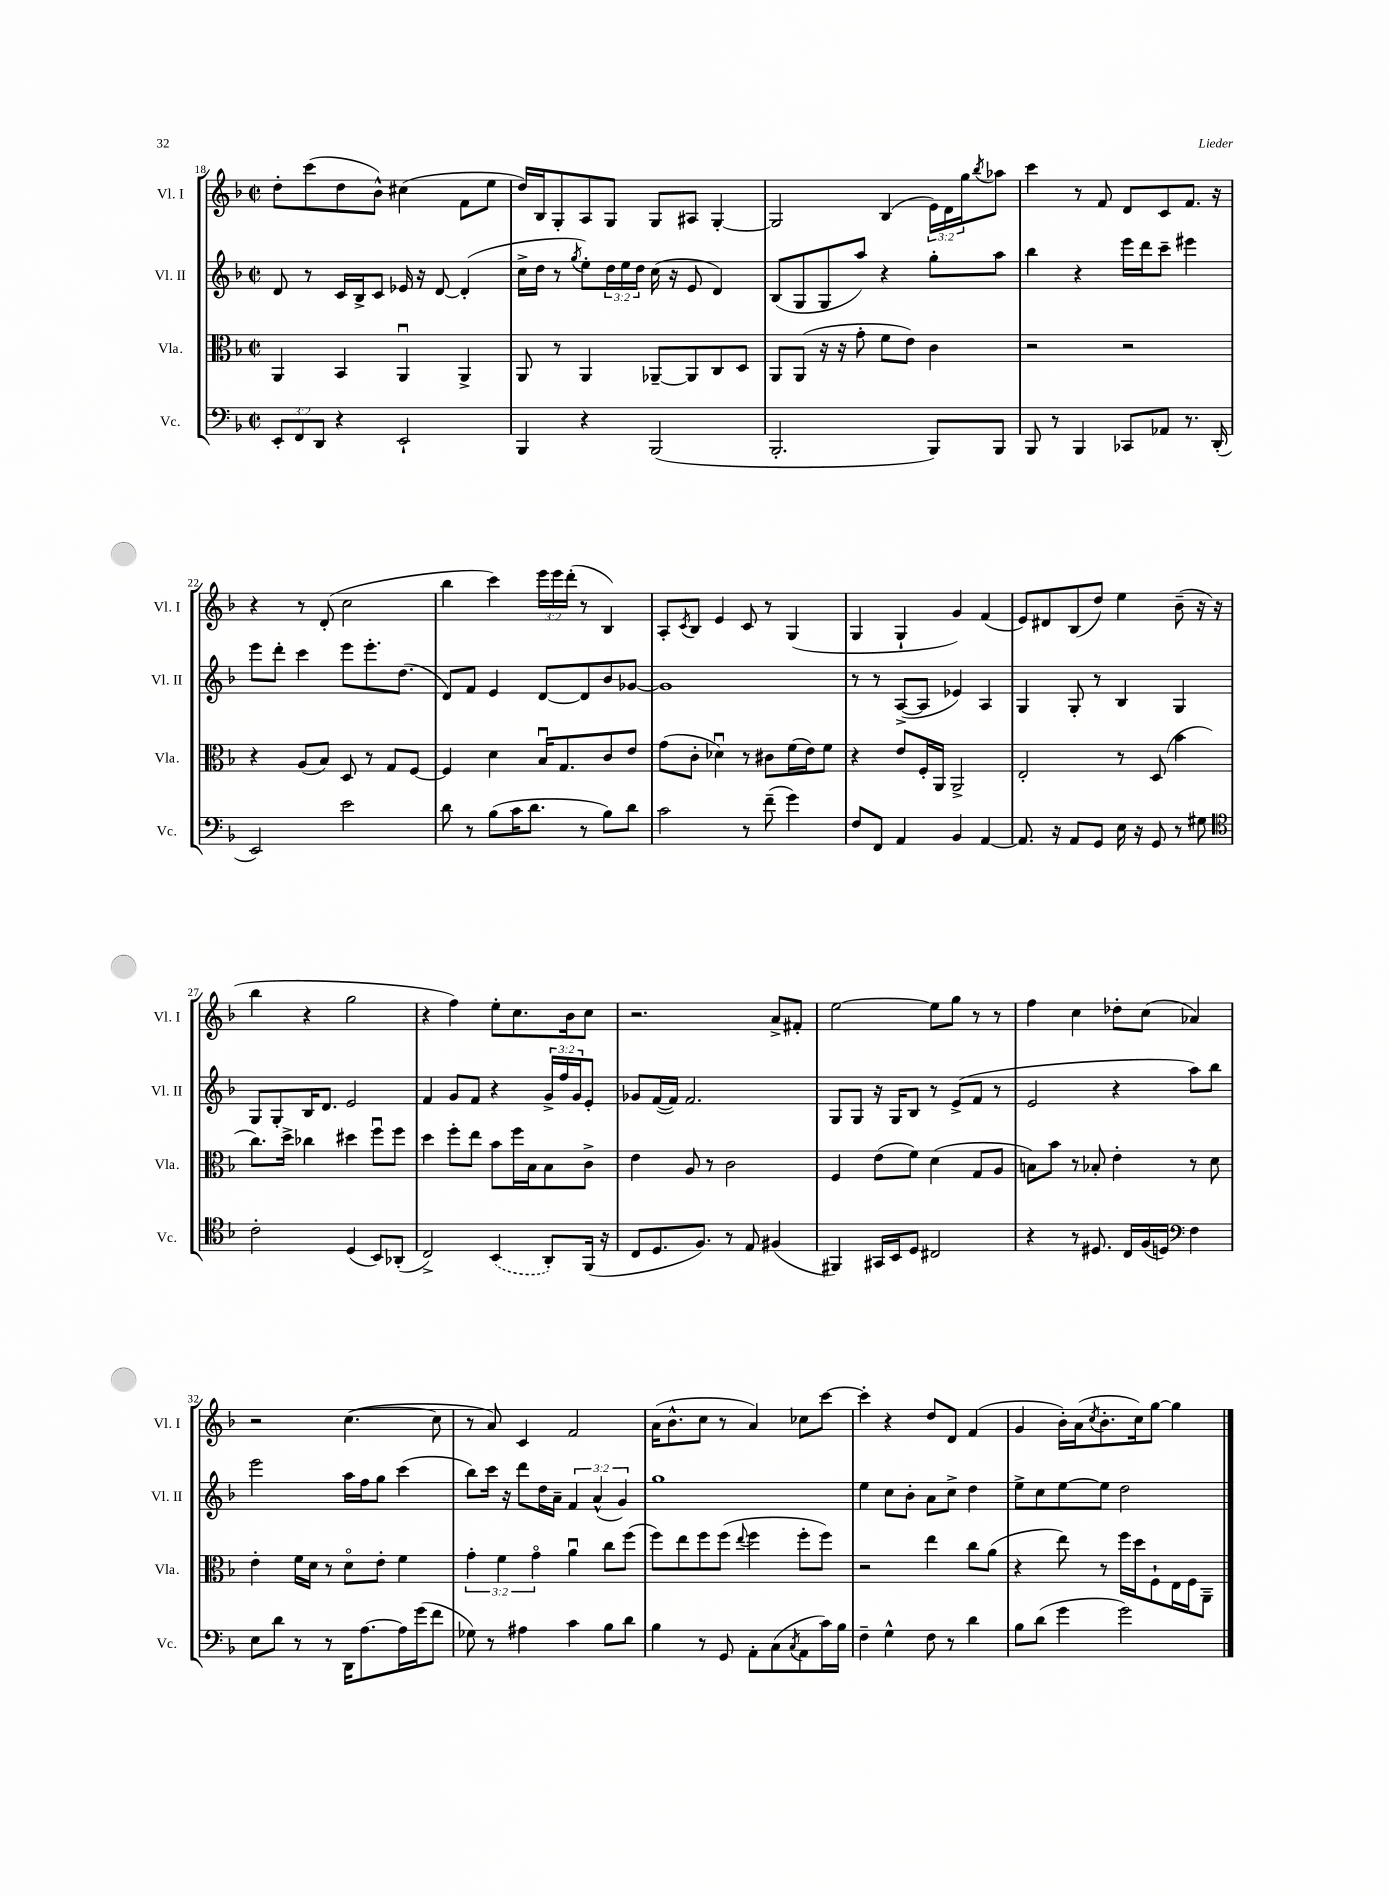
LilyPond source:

<<
\new StaffGroup <<
\new Staff = "s0" \with { instrumentName = "Vl. I" shortInstrumentName = "Vl. I" } {
    \clef treble \key f \major \defaultTimeSignature \time 2/2 \override Staff.TupletNumber.text = #tuplet-number::calc-fraction-text
    d''8-. c'''8( d''8 bes'8-^) cis''4( f'8 e''8 |
    d''16) bes16 g8-. a8 g8 g8 ais8 g4~-. |
    g2 bes4( \tuplet 3/2 { e'16) d'16 g''16 } \acciaccatura { bes''8 } aes''8 |
    c'''4 r8 f'8 d'8 c'8 f'8. r16 |
    r4 r8 d'8-.( c''2 |
    bes''4 c'''4) \tuplet 3/2 { e'''16 e'''16 d'''16-.( } r8 bes4) |
    a8-. \acciaccatura { c'8 } bes8 e'4 c'8 r8 g4( |
    g4 g4-! g'4) f'4( |
    e'8) dis'8 bes8( d''8) e''4 bes'8--( r16 r16 |
    bes''4 r4 g''2 |
    r4 f''4) e''8-. c''8. bes'16 c''8 |
    r2. a'8-> fis'8-. |
    e''2~ e''8 g''8 r8 r8 |
    f''4 c''4 des''8-. c''8( aes'4) |
    r2 c''4.~( c''8 |
    r8 a'8) c'4 f'2 |
    a'16( bes'8.-^ c''8 r8 a'4) ces''8 c'''8~ |
    c'''4-. r4 d''8 d'8 f'4( |
    g'4 bes'16-.) a'16( \acciaccatura { c''8 } bes'8.-. c''16) g''8~ g''4 \bar "|." |
}
\new Staff = "s1" \with { instrumentName = "Vl. II" shortInstrumentName = "Vl. II" } {
    \clef treble \key f \major \defaultTimeSignature \time 2/2 \override Staff.TupletNumber.text = #tuplet-number::calc-fraction-text
    d'8 r8 c'16 bes16-> c'8 ees'16 r16 d'8~ d'4-.( |
    c''16-> d''16 r8 \acciaccatura { g''8 } e''8-.) \tuplet 3/2 { d''16 e''16 d''16 } c''16( r16 e'8 d'4) |
    bes8( g8 g8 a''8) r4 g''8-. a''8 |
    bes''4 r4 e'''16 d'''16 c'''8-- eis'''4 |
    e'''8 d'''8-. c'''4 e'''8 e'''8.-. d''8.( |
    d'8) f'8 e'4 d'8~ d'8 bes'8 ges'8~ |
    ges'1 |
    r8 r8 a8~->( a8 ees'4) a4 |
    g4 g8-. r8 bes4 g4 |
    g8 g8-. bes16 d'8. e'2 |
    f'4 g'8 f'8 r4 \tuplet 3/2 { g'16-> f''16 g'16 } e'8-. |
    ges'8 f'16~( f'16) f'2. |
    g8 g8 r16 g16 bes8 r8 e'8->( f'8 r8 |
    e'2 r4 a''8) bes''8 |
    e'''2 a''16 f''16 g''8 c'''4( |
    bes''8) c'''16 r16 d'''8 d''16 a'16-- \tuplet 3/2 { f'4 a'4-^( g'4) } |
    g''1 |
    e''4 c''8 bes'8-. a'8 c''8-> d''4 |
    e''8-> c''8 e''8~ e''8 d''2 \bar "|." |
}
\new Staff = "s2" \with { instrumentName = "Vla." shortInstrumentName = "Vla." } {
    \clef alto \key f \major \defaultTimeSignature \time 2/2 \override Staff.TupletNumber.text = #tuplet-number::calc-fraction-text
    a,4 bes,4 a,4\downbow a,4-> |
    a,8 r8 a,4 aes,8~-- aes,8 c8 d8 |
    a,8 a,8( r16 r16 g'8-. f'8 e'8) c'4 |
    r2 r2 |
    r4 a8( bes8) d8 r8 g8 f8~ |
    f4 d'4 bes16\downbow g8. c'8 e'8 |
    g'8( c'8-. des'4\downbow) r8 cis'8 f'16( e'16) f'8 |
    r4 e'8 f16-. a,16 a,2-> |
    e2-. r8 d8( bes'4 |
    c''8.) d''16-> ces''4 dis''4 f''8\downbow f''8 |
    d''4 f''8-. e''8 bes'8 f''16 bes16 bes8 c'8-> |
    e'4 a8 r8 c'2 |
    f4 e'8( f'8) d'4( g8 a8 |
    b8) bes'8 r8 bes8-. e'4-. r8 d'8 |
    e'4-. f'16 d'16 r8 d'8\flageolet e'8-. f'4 |
    \tuplet 3/2 { g'4-. f'4 g'4\flageolet } a'4\downbow c''8 f''8( |
    f''8) e''8 f''8 f''8( \appoggiatura { e''8 } f''4 f''8-. f''8) |
    r2 e''4 c''8 a'8( |
    r4 e''8) r8 f''16 d''16 f8-! e16 f16 a,8-- \bar "|." |
}
\new Staff = "s3" \with { instrumentName = "Vc." shortInstrumentName = "Vc." } {
    \clef bass \key f \major \defaultTimeSignature \time 2/2 \override Staff.TupletNumber.text = #tuplet-number::calc-fraction-text
    \tuplet 3/2 { e,8-. f,8 d,8 } r4 e,2-! |
    bes,,4 r4 bes,,2( |
    bes,,2.-. bes,,8) bes,,8 |
    bes,,8 r8 bes,,4 ces,8 aes,8 r8. d,16-.( |
    e,2) e'2 |
    d'8 r8 bes8( c'16 d'8. r8 bes8) d'8 |
    c'2 r8 f'8--( g'4) |
    f8 f,8 a,4 bes,4 a,4~ |
    a,8. r16 a,8 g,8 e16 r16 g,8 r8 gis8 |
    \clef tenor c'2-. d4( bes,8) aes,8-.( |
    c2->) \once \slurDashed bes,4( a,8-.) f,16( r16 |
    c8 d8. f8.) r8 e8 fis4( |
    fis,4) gis,16 bes,16 d8 cis2 |
    r4 r8 dis8. c16 f16( d16) \clef bass f4 |
    e8 d'8 r8 r8 d,16 a8.~ a16 g'16( f'8 |
    ges8) r8 ais4 c'4 bes8 d'8 |
    bes4 r8 g,8 a,8-. c8( \acciaccatura { c8 } a,8 c'16) bes16 |
    f4-- g4-^ f8 r8 d'4 |
    bes8 d'8( g'4 g'2) \bar "|." |
}
>>
>>
\layout { \context { \Score currentBarNumber = #18 } }
